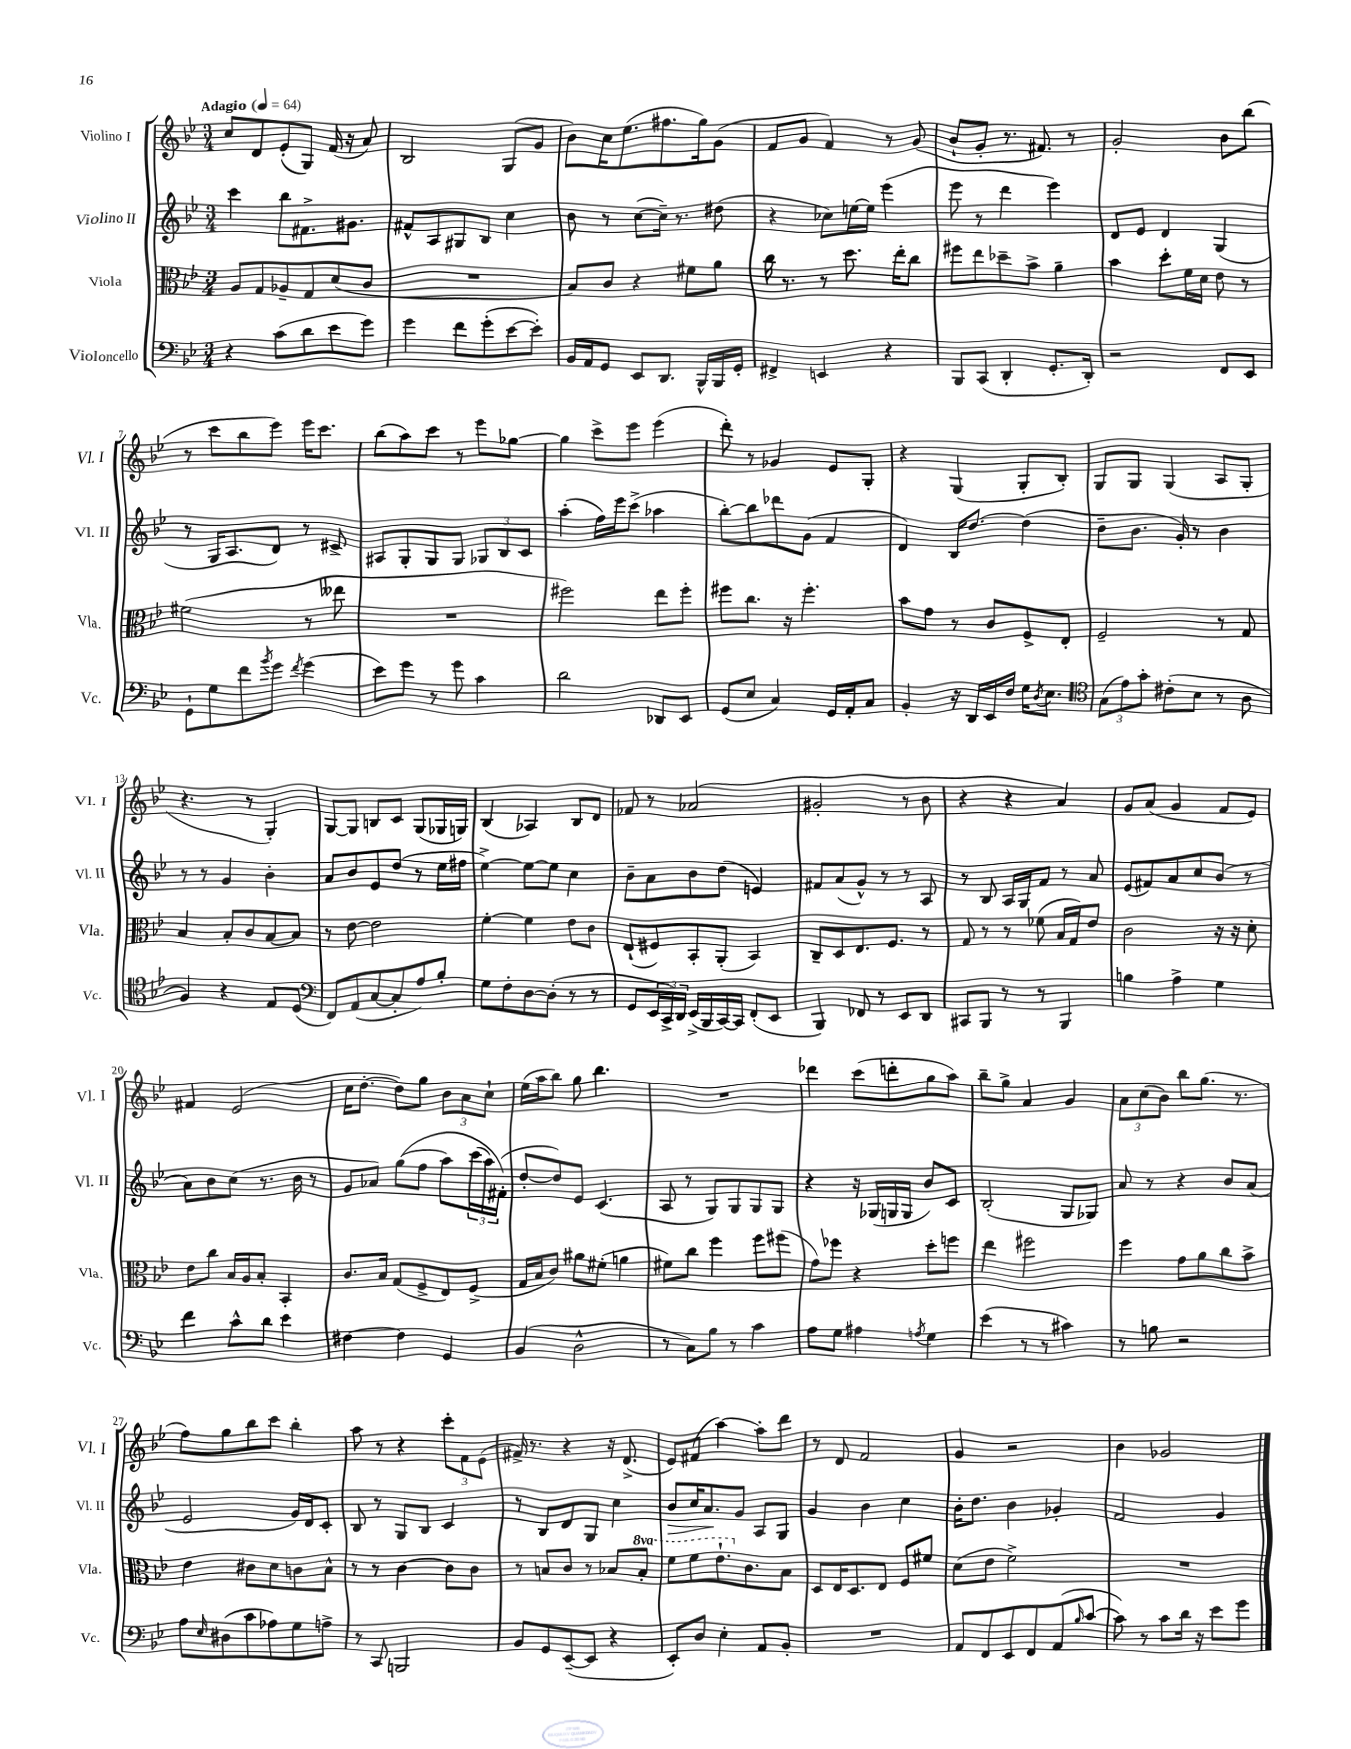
<<
\new StaffGroup <<
\new Staff = "s0" \with { instrumentName = "Violino I" shortInstrumentName = "Vl. I" } {
    \clef treble \key bes \major \numericTimeSignature \time 3/4 \tempo "Adagio" 4 = 64
    c''8 d'8 ees'8-.( g8) f'16( r16 a'8) |
    bes2 g8( g'8 |
    bes'8) c''16 ees''8.( fis''8. g''16) g'8( |
    f'8 g'8 f'4) r8 g'8( |
    bes'8-! g'8-. r8. fis'8.) r8 |
    g'2-. bes'8 bes''8( |
    r8 c'''8 bes''8 ees'''8) ees'''16 c'''8. |
    bes''8( a''8) c'''8 r8 ees'''8 ges''8~ |
    ges''4 c'''8-> ees'''8 ees'''4( |
    d'''8-.) r8 ges'4 ees'8 g8-. |
    r4 g4( g8-. bes8-.) |
    g8 g8 g4( a8 g8-. |
    r4. r8 g4-.) |
    g8~ g8 b8 c'8 g8( ges16 g16) |
    bes4( aes4) bes8 d'8 |
    fes'8 r8 aes'2( |
    gis'2-. r8 bes'8 |
    r4 r4 a'4) |
    g'8 a'8( g'4 f'8 ees'8) |
    fis'4 ees'2( |
    c''16 d''8.~-. d''8) g''8 \tuplet 3/2 { bes'8 a'8 c''8-! } |
    ees''16( a''16 bes''8) g''8 bes''4. |
    R2. |
    des'''4 c'''8( d'''8-. g''8 a''8) |
    bes''8-- g''8-> a'4 g'4 |
    \tuplet 3/2 { a'8 c''8( bes'8) } bes''8 g''8.( r8. |
    f''8) g''8 bes''8 c'''8 bes''4-. |
    a''8 r8 r4 \tuplet 3/2 { c'''8-. f'8 ees'8( } |
    fis'16->) r8. r4 r16 d'8.->( |
    ees'8) fis'8( a''4~) a''8-. d'''8 |
    r8 d'8 f'2 |
    g'4 r2 |
    bes'4 ges'2 \bar "|." |
}
\new Staff = "s1" \with { instrumentName = "Violino II" shortInstrumentName = "Vl. II" } {
    \clef treble \key bes \major \numericTimeSignature \time 3/4
    c'''4 bes''8 fis'8.-> gis'8. |
    fis'8-^ a8 gis8 bes8 c''4 |
    bes'8 r8 c''8~( c''16--) r8. dis''8( |
    r4 ces''8) e''16~ e''16 ees'''4( |
    ees'''8 r8 d'''4 ees'''4) |
    d'8 ees'8 d'4 g4( |
    r8 g16 a8. d'8) r8 cis'8-> |
    ais8 g8-. g8 g8 \tuplet 3/2 { ges8 bes8 c'8 } |
    a''4-.( f''16) ees'''16 c'''8->( aes''4 |
    bes''8~-.) bes''8 des'''8 g'8( f'4 |
    d'4) bes16 d''8.~ d''4( |
    d''8-- bes'8. g'16-.) r8 bes'4 |
    r8 r8 g'4 bes'4-. |
    a'8 bes'8 ees'8 d''8( r8 ees''16 fis''16 |
    ees''4~->) ees''8~ ees''8 c''4 |
    bes'8-- a'8 bes'8 d''8( e'4) |
    fis'8 a'8( g'8-^) r8 r8 a8 |
    r8 bes8 a16 g16 f'8 r8 a'8 |
    ees'8( fis'8) a'8 c''8 bes'8( r8 |
    a'8) bes'8 c''8( r8. bes'16 r8 |
    g'8 aes'8) g''8(\( f''8 a''8) \tuplet 3/2 { c'''16( a''16) fis'16-.(\) } |
    d''8~-. d''8) ees'8 c'4.( |
    a8 r8 g8) g8 g8 g8 |
    r4 r16 ges16( g16 g16 bes'8) c'8 |
    bes2-.( g8 ges8) |
    a'8 r8 r4 bes'8 a'8( |
    ees'2 g'16) d'16 c'8-. |
    bes8 r8 g8 bes8 c'4 |
    r8 bes8 d'8 g8 c''4 |
    bes'8\> c''16 a'8.\! g'8 a8 g8 |
    g'4 bes'4 c''4 |
    bes'16-. d''8. bes'4 ges'4-. |
    f'2 g'4 \bar "|." |
}
\new Staff = "s2" \with { instrumentName = "Viola" shortInstrumentName = "Vla." } {
    \clef alto \key bes \major \numericTimeSignature \time 3/4 \set Staff.ottavationMarkups = #ottavation-simple-ordinals
    a8 g8 aes8-- g8 d'8( c'8 |
    R2. |
    bes8) c'8 r4 fis'8 a'8 |
    c''16 r8. r8 d''8. ees''16-. c''8 |
    fis''8 ees''8 des''8-- bes'8-> a'4-- |
    bes'4 d''8-. f'16 d'16 ees'8 r8 |
    fis'2( r8 eeses''8 |
    R2. |
    fis''2) ees''8 fis''8-. |
    fis''8 c''8. r16 fis''4.-. |
    bes'8 g'8 r8 c'8 f8-> ees8-. |
    f2-- r8 g8 |
    bes4 bes8-. c'8 bes8~ bes8 |
    r8 ees'8~ ees'2 |
    f'4~-. f'4 ees'8 c'8 |
    ees8-!( fis8) bes,8-. a,8-.( bes,4) |
    c8-- d8 ees8. f8. r8 |
    g8 r8 r8 fes'8( bes16 g16) ees'8 |
    c'2 r16 r16 d'8-. |
    ees'8 c''8 bes16 a16 bes8-. bes,4-. |
    c'8. bes16 g8( f8-> ees8) f8->( |
    g16 bes16 c'8) ais'8 fis'8-.( a'4 |
    fis'8) c''8 f''4 f''8 fis''8( |
    g'8) fes''8 r4 d''8-. f''8 |
    ees''4 fis''2 |
    f''4 g'8 a'8 c''8 bes'8-> |
    ees'4 cis'8 d'8 c'8 bes8-^ |
    r8 r8 c'4~ c'8 c'8 |
    r8 b8 c'8 r8 bes8 \ottava #1 bes'8-. |
    f''8 f''8 ees''8.-! \ottava #0 c'8. bes8 |
    d8 ees16 d8. ees8 f8 fis'8 |
    d'8( ees'8 f'2->) |
    R2. \bar "|." |
}
\new Staff = "s3" \with { instrumentName = "Violoncello" shortInstrumentName = "Vc." } {
    \clef bass \key bes \major \numericTimeSignature \time 3/4
    r4 c'8( d'8 ees'8 g'8) |
    g'4 f'8 g'8-.( ees'8~ ees'8-.) |
    bes,16 a,16 g,8 ees,8 d,8. bes,,16-^ bes,,16 g,16-. |
    fis,4-> e,4 r4 |
    bes,,8 c,8( d,4-. g,8.-. d,16-.) |
    r2 f,8 ees,8 |
    g,8-! g8 f'8 \acciaccatura { bes'8 } g'8 \acciaccatura { f'8 } g'4( |
    ees'8) g'8 r8 g'8 c'4 |
    d'2 des,8 ees,8 |
    g,8( ees8 c4) g,16 a,16-. c8 |
    bes,4-. r16 d,16 ees,16 f16 g16 \acciaccatura { d8 } ees8. |
    \clef tenor \tuplet 3/2 { g8( ees'8) g'8-. } cis'8-.( bes8 r8 a8 |
    f4) r4 ees8 d8( |
    \clef bass f,8) a,8( c8~ c8-. a8) bes8-. |
    g8 f8-. d8~ d8-.( r8 r8 |
    g,8 \tuplet 3/2 { ees,16 c,16->) d,16 } ees,16->( bes,,16 c,16~) c,16 f,8-.( ees,8 |
    bes,,4) fes,8 r8 ees,8 d,8 |
    cis,8 bes,,8 r8 r8 bes,,4 |
    b4 a4-> g4 |
    f'4 c'8-^ d'8 ees'4 |
    fis4~ fis4 g,4 |
    bes,4( d2-^ |
    r8 c8) bes8 r8 c'4 |
    a8 g8 ais4 \acciaccatura { a8 } g4 |
    ees'4( r8 r8 cis'4) |
    r8 b8 r2 |
    a8 \grace { ees16 } dis8( c'8 aes8) g8 a8-> |
    r8 c,8 b,,2 |
    bes,8 g,8 ees,8~--( ees,8 r4 |
    ees,8-.) d8 ees4-. a,8 bes,8-. |
    R2. |
    a,8 f,8 ees,8 f,8 a,8( \grace { bes16 } c'8~ |
    c'8) r8 c'8 d'16 r16 ees'8 g'8 \bar "|." |
}
>>
>>
